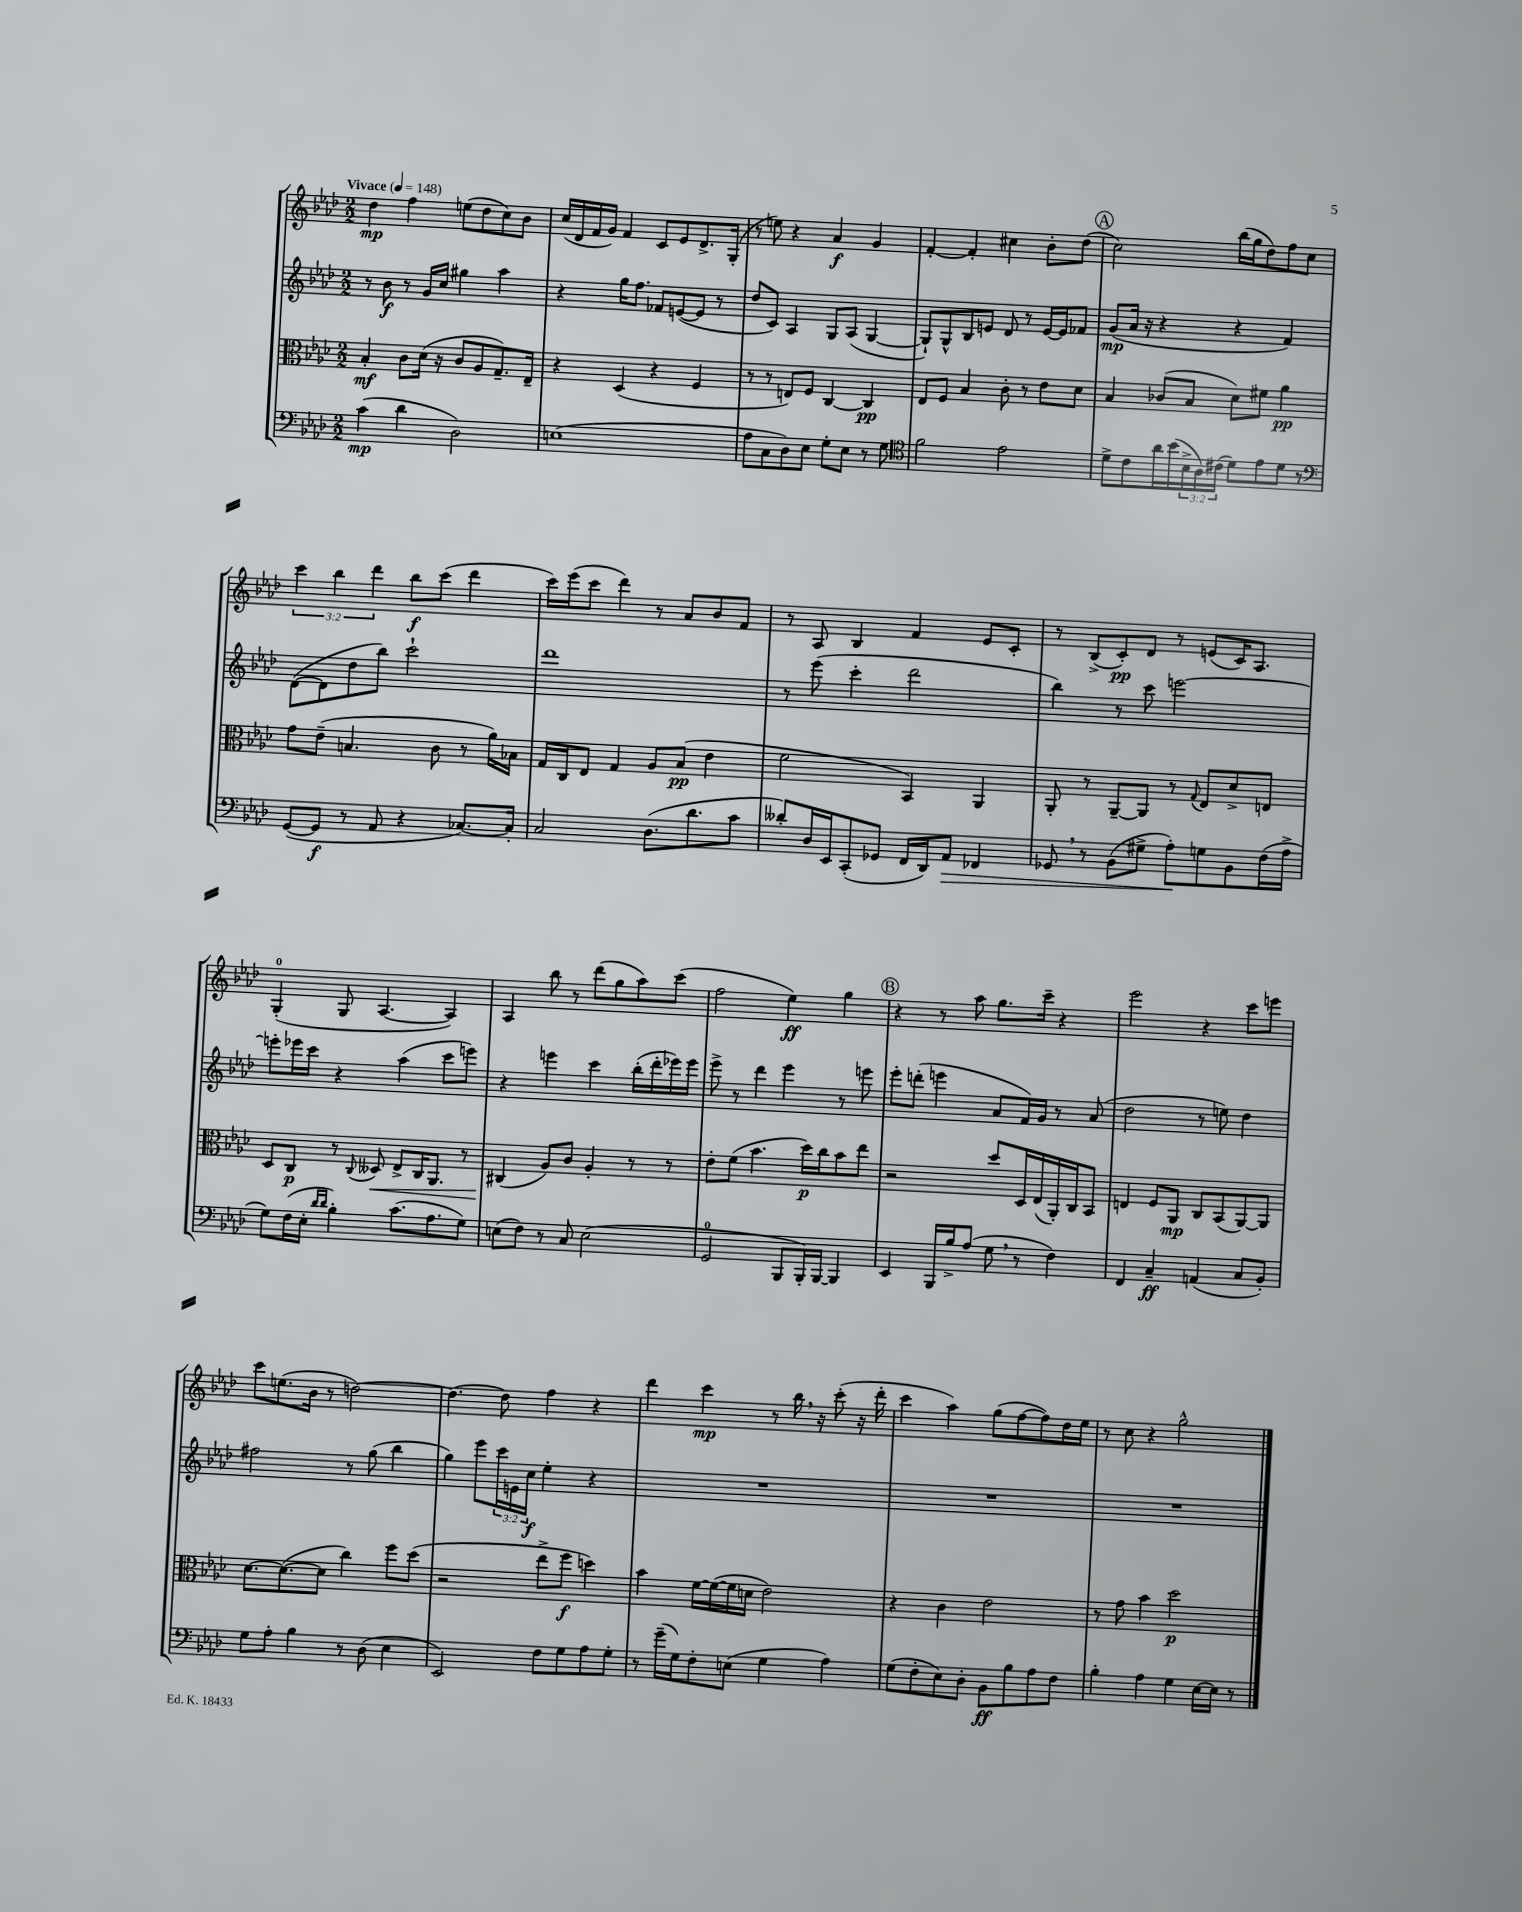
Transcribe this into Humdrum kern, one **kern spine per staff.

**kern	**kern	**kern	**kern
*staff4	*staff3	*staff2	*staff1
*clefF4	*clefC3	*clefG2	*clefG2
*k[b-e-a-d-]	*k[b-e-a-d-]	*k[b-e-a-d-]	*k[b-e-a-d-]
*M2/2	*M2/2	*M2/2	*M2/2
*MM148	*MM148	*MM148	*MM148
(4c	4B-'	8r	4dd-
.	.	8b-	.
4d-	8c	8r	4ff
.	(16d-	16g	.
.	16r	16cc	.
2D-)	8c	4gg#	(8ee
.	8A-	.	8dd-
.	8.G~)	4aa-	8cc)
.	.	.	8b-
.	16E-~	.	.
=	=	=	=
(1E	4r	4r	(16cc
.	.	.	16d-
.	.	.	16f
.	.	.	16g)
.	(4D-	16gg	4f
.	.	8.ff	.
.	4r	8f-	8c
.	.	([8e	8e-
.	4F	8e]	8.d-^
.	.	8r	.
.	.	.	(16G'
=	=	=	=
8A-	8r	8dd-	8r
8C	8r	8c)	8ee)
8D-)	8E)	4A-	4r
8E-	8F	.	.
8G'	[4C	8G	4a-
8E-	.	(8A-	.
8r	4C]	[4G	4g
8G	.	.	.
=	=	=	=
*clefC4	*	*	*
2f	8E-	8G`])	[4f'
.	8F	8G^^	.
.	4B-	8B-	4f']
.	.	8e	.
2e-	8c'	8d-	4cc#
.	8r	8r	.
.	8e-	[16e	8b-'
.	.	16e]	.
.	8d-	8f-	(8dd-
=	=	=	=
8d-^	4B-	(8g	2cc)
8c	.	16a-	.
.	.	16r	.
16a-	(8c-	4r	.
(16b-	.	.	.
24B-^	8B-	.	.
24A-)	.	.	.
(24c#	.	.	.
8d-)	8d-)	4r	(16bb-
.	.	.	16gg
8e-	8f#	.	8dd-)
8d-	4a-	4f)	8ff
8r	.	.	8cc
=	=	=	=
*clefF4	*	*	*
([8GG	8g	([8d-	6ccc
8GG]	(8e-~	8d-]	.
.	.	.	6bb-
8r	4.B	8dd-	.
.	.	.	6ddd-
8AA-	.	8bb-)	.
4r	.	2ccc`	8bb-
.	8c	.	(8ccc
[8.C-)	8r	.	4ddd-
.	16a-)	.	.
16C-']	16B-	.	.
=	=	=	=
2C	16G	1ddd-	16ccc)
.	16C	.	(16eee-
.	8E-	.	8ccc
.	4G	.	4ddd-)
(8.D-	8A-	.	8r
.	(8B-	.	8a-
8.d-	.	.	.
.	4e-	.	8b-
8c	.	.	8f
=	=	=	=
8d--')	2f	8r	8r
16D-	.	(8eee-	8A-
16EE-	.	.	.
(8CC'	.	4ccc'	4B-
8GG-	.	.	.
16FF	4BB-)	2ddd-	4f
16DD-)	.	.	.
8AA-	.	.	.
4FF-	4AA-	.	8e-
.	.	.	8c'
=	=	=	=
8GG-	8AA-'	4bb-)	8r
8r	8r	.	(8B-^
(8BB-	[8AA-~	8r	8c')
8G#^	8AA-]	8ccc	8d-
8A-')	8r	[2eee	8r
.	8qqG	.	.
8G	8E-	.	(8e
8BB-	8d-^	.	16c)
.	.	.	8.A-
(16F	8E	.	.
16A-^	.	.	.
=	=	=	=
8G)	8D-	8eee']	(4G'
(16F	8C	16eee-	.
16E-'	.	16ccc	.
16qqd-	.	.	.
16qqd-	.	.	.
4B-')	8r	4r	8G
.	8qqC	.	.
.	8D--	.	[4.A-
(8.c	8E-^	(4aa-	.
.	16C	.	.
8.A-	8.AA-	.	.
.	.	8ccc	4A-])
8G)	8r	8eee)	.
=	=	=	=
(8E	(4C#	4r	4A-
8F)	.	.	.
8r	8A-)	4eee	8bb-
8C	8c	.	8r
(2E	4A-'	4ccc	(8ddd-
.	.	.	8gg
.	8r	(16bb-'	8aa-)
.	.	16ddd-'	.
.	8r	16eee-)	(8ccc
.	.	16eee-	.
=	=	=	=
2GG	8e-'	8eee-^	2ff
.	(8f	8r	.
.	4.b-	4ddd-	.
8BBB-	.	4eee-	4ee-)
16BBB-')	16dd-)	.	.
[16BBB-	16cc	.	.
4BBB-]	8b-	8r	4gg
.	8ee-	8eee	.
=	=	=	=
4EE-	2r	8eee-'	4r
.	.	(8ddd'	.
16BBB-	.	4eee	8r
16B-^	.	.	.
(8A-	.	.	8aa-
8G	8dd-	8a-	8.gg
8r	16D-	16f)	.
.	(16E-	16g	16ccc~
4F)	16AA-')	8r	4r
.	16C	.	.
.	8BB-	(8a-	.
=	=	=	=
4FF	4E	2dd-	2eee-
4C~	8F	.	.
.	8AA-	.	.
(4AA	8C	8r	4r
.	(8BB-	8ee)	.
8C	[8AA-)	4dd-	8ccc
8BB-')	8AA-]	.	8eee
=	=	=	=
8G	[8.d-	2ff#	8ccc
8A-'	.	.	(8.ee
.	(8.d-_	.	.
4B-	.	.	.
.	.	.	16b-
.	8d-]	.	8r
8r	4cc)	8r	[2dd)
(8D-	.	(8gg	.
4E-	8ff	4bb-	.
.	(8dd-	.	.
=	=	=	=
2EE-)	2r	4gg)	4.dd_
.	.	8eee-	.
.	.	24ccc	8dd]
.	.	24e	.
.	.	24cc	.
8F	8ee-^	4ee-'	4ff
8G	8ff	.	.
8A-	4dd)	4r	4r
8G'	.	.	.
=	=	=	=
8r	4b-	1r	4ddd-
(16g~	.	.	.
16G)	.	.	.
8F'	[16f	.	4ccc
.	(16f_	.	.
(8E	16f]	.	.
.	16d	.	.
4G	2e-)	.	8r
.	.	.	16bb-
.	.	.	16r
4A-)	.	.	(8ccc'
.	.	.	16r
.	.	.	16ddd-'
=	=	=	=
(8G	4r	1r	4ccc
8F'	.	.	.
8E-)	4c	.	4aa-)
8D-'	.	.	.
8BB-	2e-	.	(8gg
8B-	.	.	[8ff
8A-	.	.	8ff])
8F	.	.	16dd-
.	.	.	16ee-
=	=	=	=
4B-'	8r	1r	8r
.	8g	.	8cc
4A-	4b-	.	4r
4G	2dd-	.	2gg^^
[16E-	.	.	.
16E-]	.	.	.
8r	.	.	.
==	==	==	==
*-	*-	*-	*-
